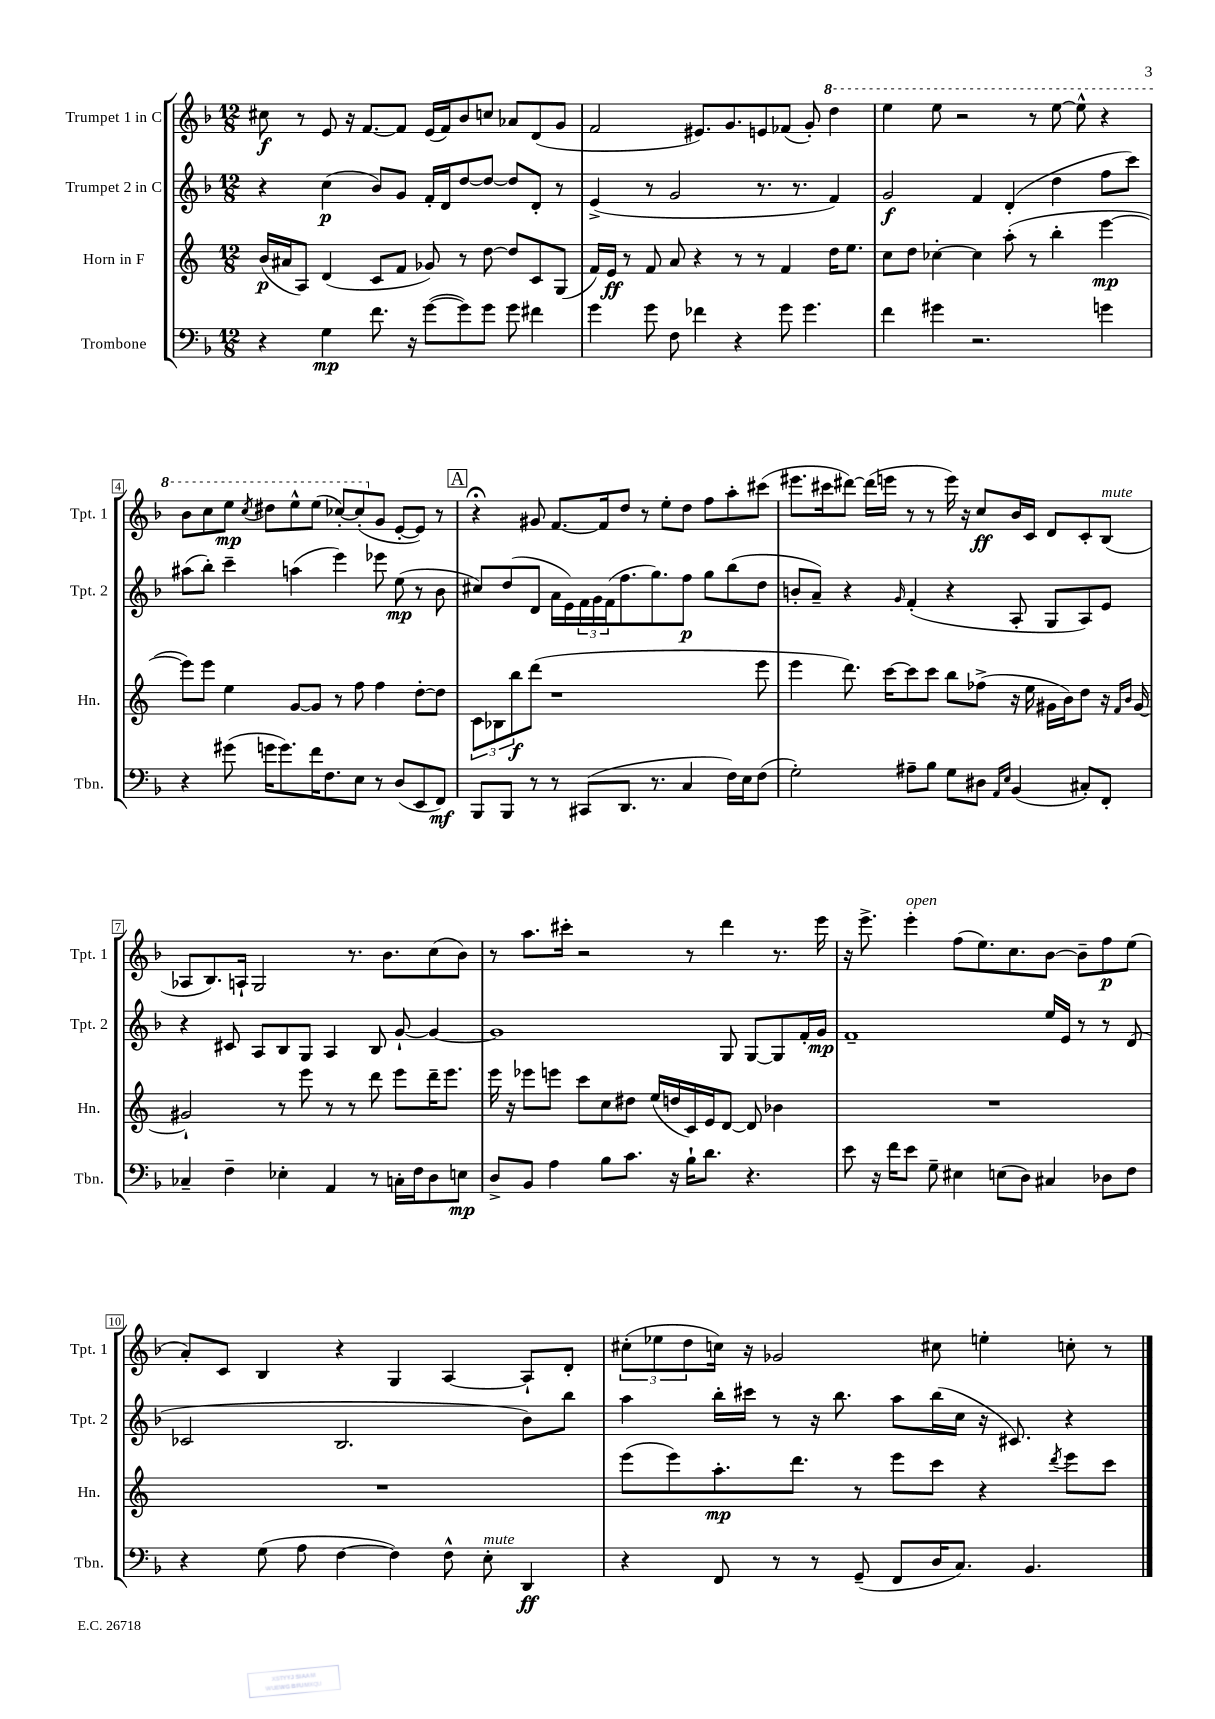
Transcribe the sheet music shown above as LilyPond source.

<<
\new StaffGroup <<
\new Staff = "s0" \with { instrumentName = "Trumpet 1 in C" shortInstrumentName = "Tpt. 1" } {
    \clef treble \key f \major \numericTimeSignature \time 12/8
    cis''8\f r8 e'8 r16 f'8.~ f'8 e'16( f'16) bes'8 c''8 aes'8 d'8( g'8 |
    f'2 eis'8.) g'8. e'8 fes'8( g'8-.) \ottava #1 d'''4 |
    e'''4 e'''8 r2 r8 e'''8~ e'''8-^ r4 |
    bes''8 c'''8 e'''8\mp \acciaccatura { c'''8 } dis'''8 e'''8-^ e'''8( ces'''8~-.) ces'''8-.( \ottava #0 g'8 e'8~-. e'8) r8 |
    \mark \markup { \box "A" } r4\fermata gis'8 f'8.~ f'16 d''8 r8 e''8-. d''8 f''8 a''8-. cis'''8( |
    eis'''8. cis'''16 dis'''8~) dis'''16( e'''16 r8 r8 e'''16) r16 c''8\ff bes'16 c'16 d'8 c'8-. bes8^\markup { \italic "mute" }( |
    aes8 bes8.) a16-! g2 r8. bes'8. c''8( bes'8) |
    r8 a''8. cis'''16-. r2 r8 d'''4 r8. e'''16 |
    r16 e'''8.-> e'''4-.^\markup { \italic "open" } f''8( e''8.) c''8. bes'8~ bes'8-- f''8\p e''8( |
    a'8-.) c'8 bes4 r4 g4 a4~ a8-! d'8-. |
    \tuplet 3/2 { cis''8-.( ees''8 d''8 } c''16) r16 ges'2 cis''8 e''4-. c''8-. r8 \bar "|." |
}
\new Staff = "s1" \with { instrumentName = "Trumpet 2 in C" shortInstrumentName = "Tpt. 2" } {
    \clef treble \key f \major \numericTimeSignature \time 12/8
    r4 c''4\p( bes'8) g'8 f'16-. d'16 d''8~ d''8~ d''8 d'8-. r8 |
    e'4->( r8 g'2 r8. r8. f'4) |
    g'2\f f'4 d'4-.( d''4 f''8 c'''8) |
    ais''8( bes''8-.) c'''4-- a''4( e'''4) ees'''8 e''8\mp( r8 bes'8 |
    \mark \markup { \box "A" } cis''8) d''8( d'8 a'16 e'16) \tuplet 3/2 { f'16 g'16 f'16( } f''8. g''8.) f''8\p g''8 bes''8( d''8 |
    b'8-. a'8--) r4 \grace { g'16 } f'4-.( r4 a8-. g8 a8) e'8 |
    r4 cis'8 a8 bes8 g8 a4 bes8 g'8~-! g'4~ |
    g'1 g8 g8~ g8 f'16-. g'16\mp |
    f'1-- e''16 e'16 r8 r8 d'8( |
    ces'2 bes2. bes'8) bes''8 |
    a''4 bes''16-. cis'''16 r8 r16 bes''8. a''8 bes''16( c''16 r16 cis'8.) r4 \bar "|." |
}
\new Staff = "s2" \with { instrumentName = "Horn in F" shortInstrumentName = "Hn." } {
    \clef treble \key c \major \numericTimeSignature \time 12/8
    b'16\p( ais'16 a8) d'4( c'8 f'8 ges'8) r8 d''8~ d''8 c'8 g8( |
    f'16) e'16\ff r8 f'8 a'8 r4 r8 r8 f'4 d''16 e''8. |
    c''8 d''8 ces''4~-. ces''4 a''8-.( r8 b''4-. e'''4~\mp |
    e'''8) e'''8 e''4 g'8~ g'8 r8 f''8 f''4 d''8~-. d''8 |
    \mark \markup { \box "A" } \tuplet 3/2 { c'8 bes8 b''8\f } d'''8( r1 e'''8 |
    e'''4 d'''8.) c'''16~ c'''8 c'''8 b''8 fes''8->( r16 e''16 gis'16 b'16) d''8 r16 \grace { f'16 b'16 } gis'16~ |
    gis'2-! r8 e'''8 r8 r8 d'''8 e'''8 d'''16-- e'''8. |
    e'''16 r16 ees'''8 e'''8 c'''8 c''8 dis''8 e''16( d''16 c'16) e'16 d'8~ d'8 bes'4 |
    R1. |
    R1. |
    e'''8( e'''8) a''8.-.\mp d'''8. r8 e'''8 c'''8 r4 \acciaccatura { d'''8 } e'''8 c'''8 \bar "|." |
}
\new Staff = "s3" \with { instrumentName = "Trombone" shortInstrumentName = "Tbn." } {
    \clef bass \key f \major \numericTimeSignature \time 12/8
    r4 g4\mp f'8. r16 g'8~( g'8) g'8 g'8 fis'4 |
    g'4 g'8 f8 fes'4 r4 g'8 g'4. |
    f'4 gis'4 r2. g'4 |
    r4 gis'8( g'16 g'8.) f'16 f8. e8 r8 d8( e,8 f,8\mf) |
    \mark \markup { \box "A" } bes,,8 bes,,8 r8 r8 cis,8( d,8. r8. c4 f16) e16 f8( |
    g2-.) ais8-- bes8 g8 dis8 \grace { a,16 e16 } bes,4( cis8-.) f,8-. |
    ces4-- f4-- ees4-. a,4 r8 c16-. f16 d8 e8\mp |
    d8-> bes,8 a4 bes8 c'8. r16 bes16-! d'8. r4. |
    e'8 r16 f'16 e'8 g8-- eis4 e8( d8) cis4 des8 f8 |
    r4 g8( a8 f4~ f4) f8-^ e8-.^\markup { \italic "mute" } d,4\ff |
    r4 f,8 r8 r8 g,8--( f,8 d16 c8.) bes,4. \bar "|." |
}
>>
>>
\layout { \context { \Score \override BarNumber.stencil = #(make-stencil-boxer 0.1 0.3 ly:text-interface::print) } }
